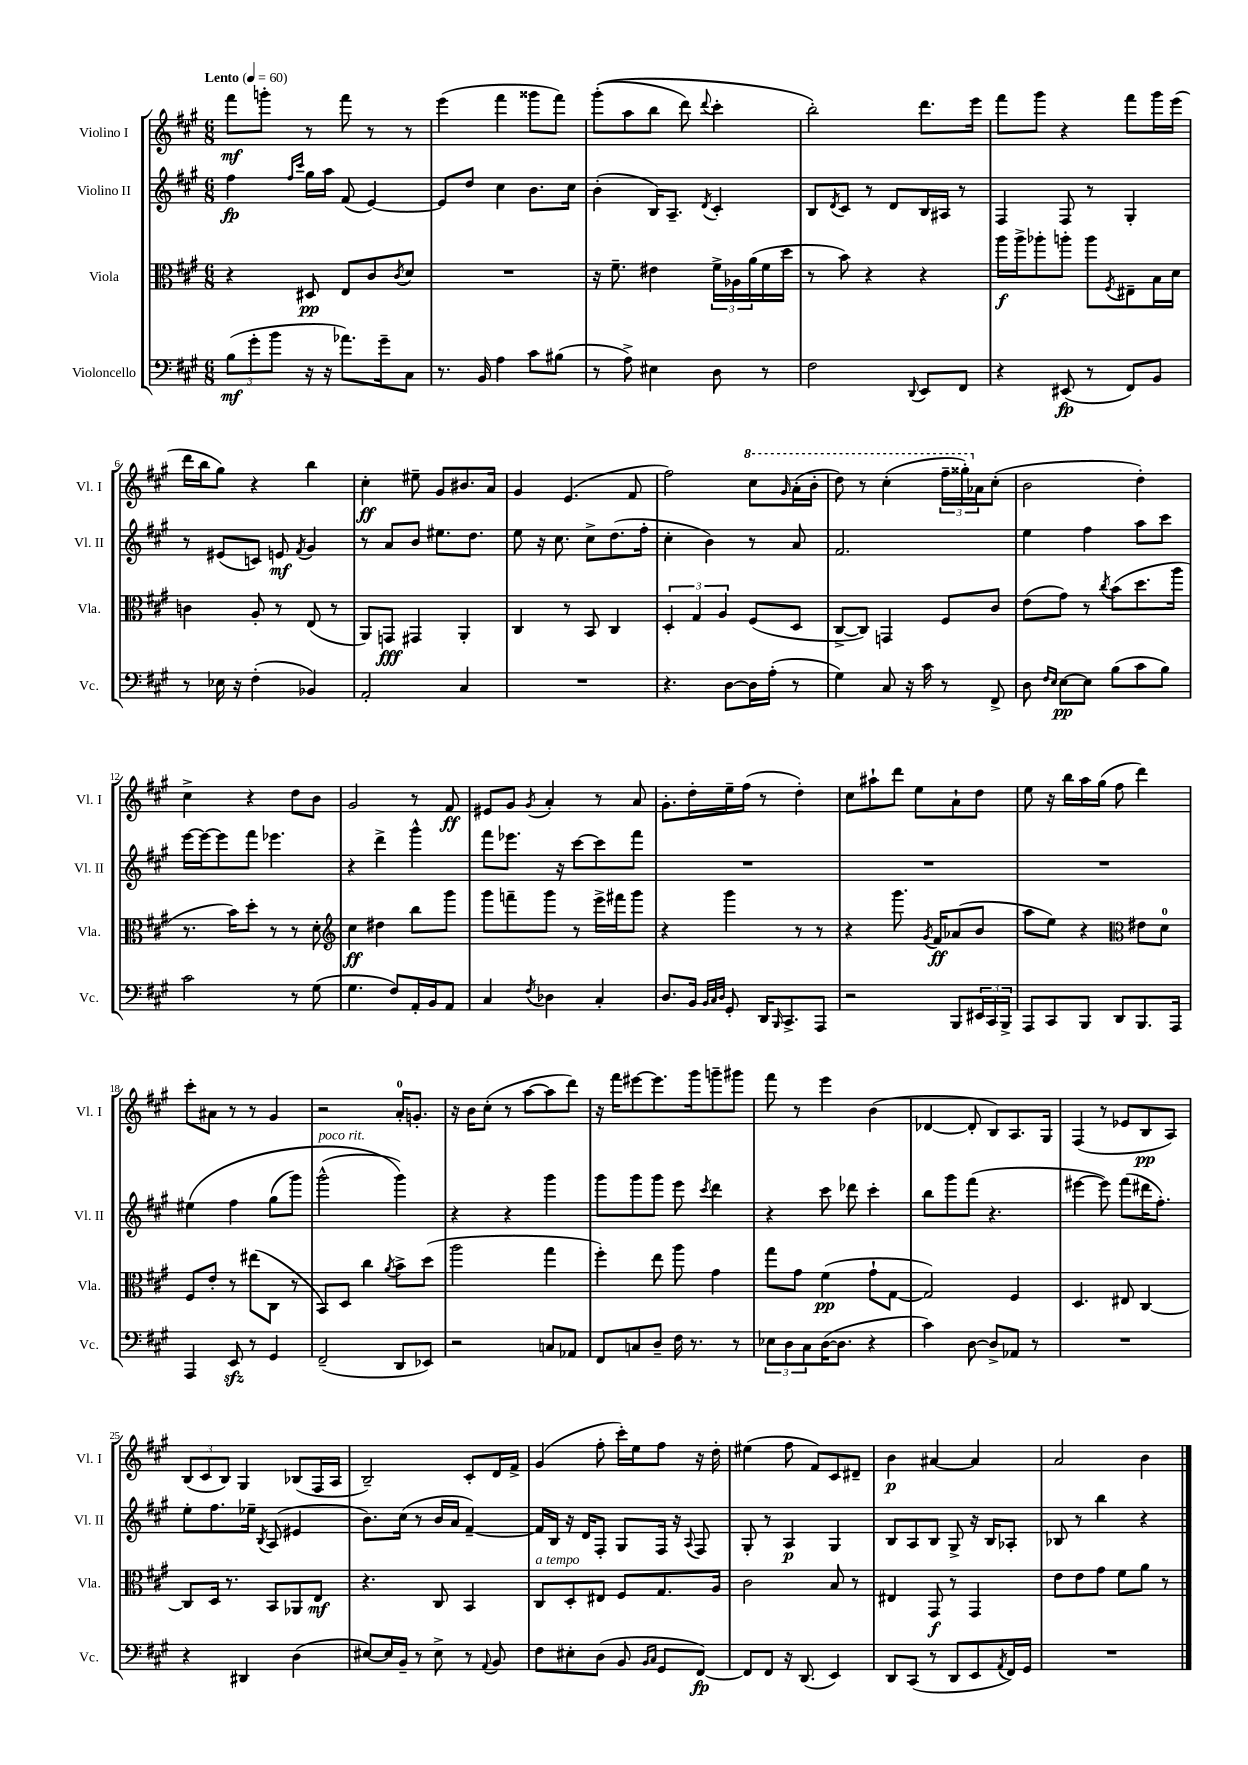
<<
\new StaffGroup <<
\new Staff = "s0" \with { instrumentName = "Violino I" shortInstrumentName = "Vl. I" } {
    \clef treble \key a \major \numericTimeSignature \time 6/8 \tempo "Lento" 4 = 60
    fis'''8\mf g'''8-. r8 fis'''8 r8 r8 |
    e'''4( fis'''4 gisis'''8 fis'''8) |
    gis'''8-.(\( a''8 b''8 d'''8) \appoggiatura { d'''8 } cis'''4-. |
    b''2-.\) d'''8. e'''16 |
    fis'''8 gis'''8 r4 fis'''8 gis'''16 e'''16( |
    d'''16 b''16 gis''8) r4 b''4 |
    cis''4-.\ff eis''8-- gis'8 bis'8. a'16 |
    gis'4 e'4.( fis'8 |
    fis''2) \ottava #1 cis'''8 \grace { gis''16 } a''16-.( b''16-. |
    d'''8) r8 cis'''4-.( \tuplet 3/2 { fis'''16-- gisis'''16-.) \ottava #0 aes'16 } cis''8-.( |
    b'2 d''4-.) |
    cis''4-> r4 d''8 b'8 |
    gis'2 r8 fis'8\ff |
    eis'8 gis'8 \acciaccatura { gis'8 } a'4-. r8 a'8 |
    gis'8.-. d''16-. e''16-- fis''16( r8 d''4-.) |
    cis''8 ais''8-! d'''8 e''8 a'8-! d''8 |
    e''8 r16 b''16 a''16 gis''16( fis''8 d'''4) |
    cis'''8-. ais'8 r8 r8 gis'4 |
    r2 a'16-0-. g'8.-. |
    r16 b'16 cis''8-.( r8 a''8~ a''8 d'''8) |
    r16 fis'''16 eis'''8~ eis'''8. gis'''16 g'''8-- gis'''8 |
    fis'''8 r8 e'''4 b'4( |
    des'4~ des'8-. b8) a8. gis16 |
    fis4( r8 ees'8 b8\pp a8) |
    \tuplet 3/2 { b8( cis'8 b8) } gis4 bes8( fis16 a16 |
    b2--) cis'8-. d'16 fis'16-> |
    gis'4( fis''8-. cis'''16-.) e''16 fis''8 r16 d''16-. |
    eis''4( fis''8 fis'8) cis'8 dis'8-- |
    b'4\p ais'4~ ais'4 |
    a'2 b'4 \bar "|." |
}
\new Staff = "s1" \with { instrumentName = "Violino II" shortInstrumentName = "Vl. II" } {
    \clef treble \key a \major \numericTimeSignature \time 6/8
    fis''4\fp \grace { fis''16 cis'''16 } gis''16 a''16 fis'8( e'4~) |
    e'8 d''8 cis''4 b'8. cis''16 |
    b'4-.( b16) a8.-- \acciaccatura { d'8 } cis'4-. |
    b8 \acciaccatura { d'8 } cis'8 r8 d'8 b16 ais16 r8 |
    fis4 fis8 r8 gis4-. |
    r8 eis'8( c'8) e'8\mf \acciaccatura { fis'8 } gis'4 |
    r8 a'8 b'8 eis''8. d''8. |
    e''8 r16 cis''8. cis''8-> d''8.( fis''16-. |
    cis''4-. b'4) r8 a'8 |
    fis'2. |
    e''4 fis''4 a''8 cis'''8 |
    e'''16~ e'''16~ e'''8 fis'''8 ees'''4. |
    r4 d'''4-> gis'''4-^ |
    fis'''8 ees'''8. r16 cis'''8~ cis'''8 fis'''8 |
    R2. |
    R2. |
    R2. |
    eis''4\( fis''4 gis''8( gis'''8) |
    gis'''2-^^\markup { \italic "poco rit." }( gis'''4)\) |
    r4 r4 gis'''4 |
    gis'''8 gis'''8 gis'''8 e'''8 \acciaccatura { cis'''8 } d'''4 |
    r4 cis'''8 des'''8 cis'''4-. |
    b''8 gis'''8 fis'''8( r4. |
    eis'''4~ eis'''8) fis'''8( dis'''16 fis''8.-.) |
    e''8-. fis''8. ees''16-- \acciaccatura { b8 } a8( eis'4 |
    b'8.) cis''16( r8 b'16 a'16 fis'4~--) |
    fis'16 b16 r16 d'16 fis8-. gis8 fis16 r16 \appoggiatura { a8 } fis8 |
    gis8-. r8 a4\p gis4 |
    b8 a8 b8 gis8-> r16 b16 aes8-. |
    bes8 r8 b''4 r4 \bar "|." |
}
\new Staff = "s2" \with { instrumentName = "Viola" shortInstrumentName = "Vla." } {
    \clef alto \key a \major \numericTimeSignature \time 6/8
    r4 dis8\pp e8 cis'8 \acciaccatura { cis'8 } d'8 |
    R2. |
    r16 fis'8.-- eis'4 \tuplet 3/2 { fis'16-> aes16 a'16( } fis'16 d''16 |
    r8 b'8) r4 r4 |
    a''16\f a''16-> aes''8-. a''8-. a''8 \acciaccatura { fis8 } eis8-- b16 d'16 |
    c'4 a8-. r8 e8( r8 |
    a,8) g,8\fff gis,4 a,4-. |
    cis4 r8 b,8 cis4 |
    \tuplet 3/2 { d4-. gis4 a4 } fis8( d8 |
    cis8~-> cis8) g,4 fis8 cis'8 |
    e'8( gis'8) r8 \acciaccatura { cis''8 } b'8( d''8. a''16 |
    r8. b'16) d''8-. r8 r8 d'8-. |
    \clef treble cis''4\ff dis''4 b''8 gis'''8 |
    gis'''8 f'''8-- gis'''8 r8 e'''16-> fis'''16 gis'''8 |
    r4 gis'''4 r8 r8 |
    r4 gis'''8. \acciaccatura { gis'8 } fis'16\ff aes'8( b'8 |
    a''8 e''8) r4 \clef alto eis'8 d'8-0 |
    fis8 e'8-. r8 eis''8( cis8 r8 |
    b,8) d8 cis''4 \acciaccatura { a'8 } b'8-> d''8( |
    a''2 gis''4 |
    fis''4-.) e''8 a''8 gis'4 |
    gis''8 gis'8 fis'4\pp( gis'8-! gis8~ |
    gis2) fis4 |
    d4. eis8 cis4~ |
    cis8 d16 r8. b,8 aes,8 e8\mf |
    r4. cis8 b,4 |
    cis8^\markup { \italic "a tempo" } d8-. eis8 fis8 gis8. a16 |
    cis'2 b8 r8 |
    eis4 gis,8\f r8 gis,4 |
    e'8 e'8 gis'8 fis'8 a'8 r8 \bar "|." |
}
\new Staff = "s3" \with { instrumentName = "Violoncello" shortInstrumentName = "Vc." } {
    \clef bass \key a \major \numericTimeSignature \time 6/8
    \tuplet 3/2 { b8\mf( gis'8-. b'8 } r16 r16 aes'8.) gis'16-- cis8 |
    r8. b,16 a4 cis'8 bis8( |
    r8 a8->) eis4 d8 r8 |
    fis2 \appoggiatura { d,8 } e,8 fis,8 |
    r4 eis,8\fp( r8 fis,8) b,8 |
    r8 ees16 r16 fis4-.( bes,4) |
    a,2-. cis4 |
    R2. |
    r4. d8~ d16 a16-.( r8 |
    gis4) cis8 r16 cis'16 r8 fis,8-> |
    d8 \grace { fis16 e16 } e8~\pp e8 b8( cis'8 b8) |
    cis'2 r8 gis8( |
    gis4. fis8) a,16-. b,16 a,8 |
    cis4 \acciaccatura { fis8 } des4 cis4-. |
    d8. b,16 \grace { b,32 cis32 d32 } gis,8-. d,16 \grace { b,,16 } cis,8.-> a,,8 |
    r2 b,,8 \tuplet 3/2 { eis,16 cis,16 b,,16-> } |
    a,,8 cis,8 b,,8 d,8 b,,8. a,,16 |
    a,,4 e,8\sfz r8 gis,4 |
    fis,2--( d,8 ees,8) |
    r2 c8 aes,8 |
    fis,8 c8 d8-- fis16 r8. r8 |
    \tuplet 3/2 { ees8 d8 cis8 } d16~( d8. r4 |
    cis'4) d8~ d8-> aes,8 r8 |
    R2. |
    r4 dis,4 d4( |
    eis8~) eis16 b,16-- r8 eis8-> r8 \appoggiatura { a,8 } b,8 |
    fis8 eis8-. d8( b,8 \grace { b,16 cis16 } gis,8 fis,8~\fp) |
    fis,8 fis,8 r16 d,8.( e,4) |
    d,8 cis,8( r8 d,8 e,8 \acciaccatura { a,8 } fis,16) gis,16 |
    R2. \bar "|." |
}
>>
>>
